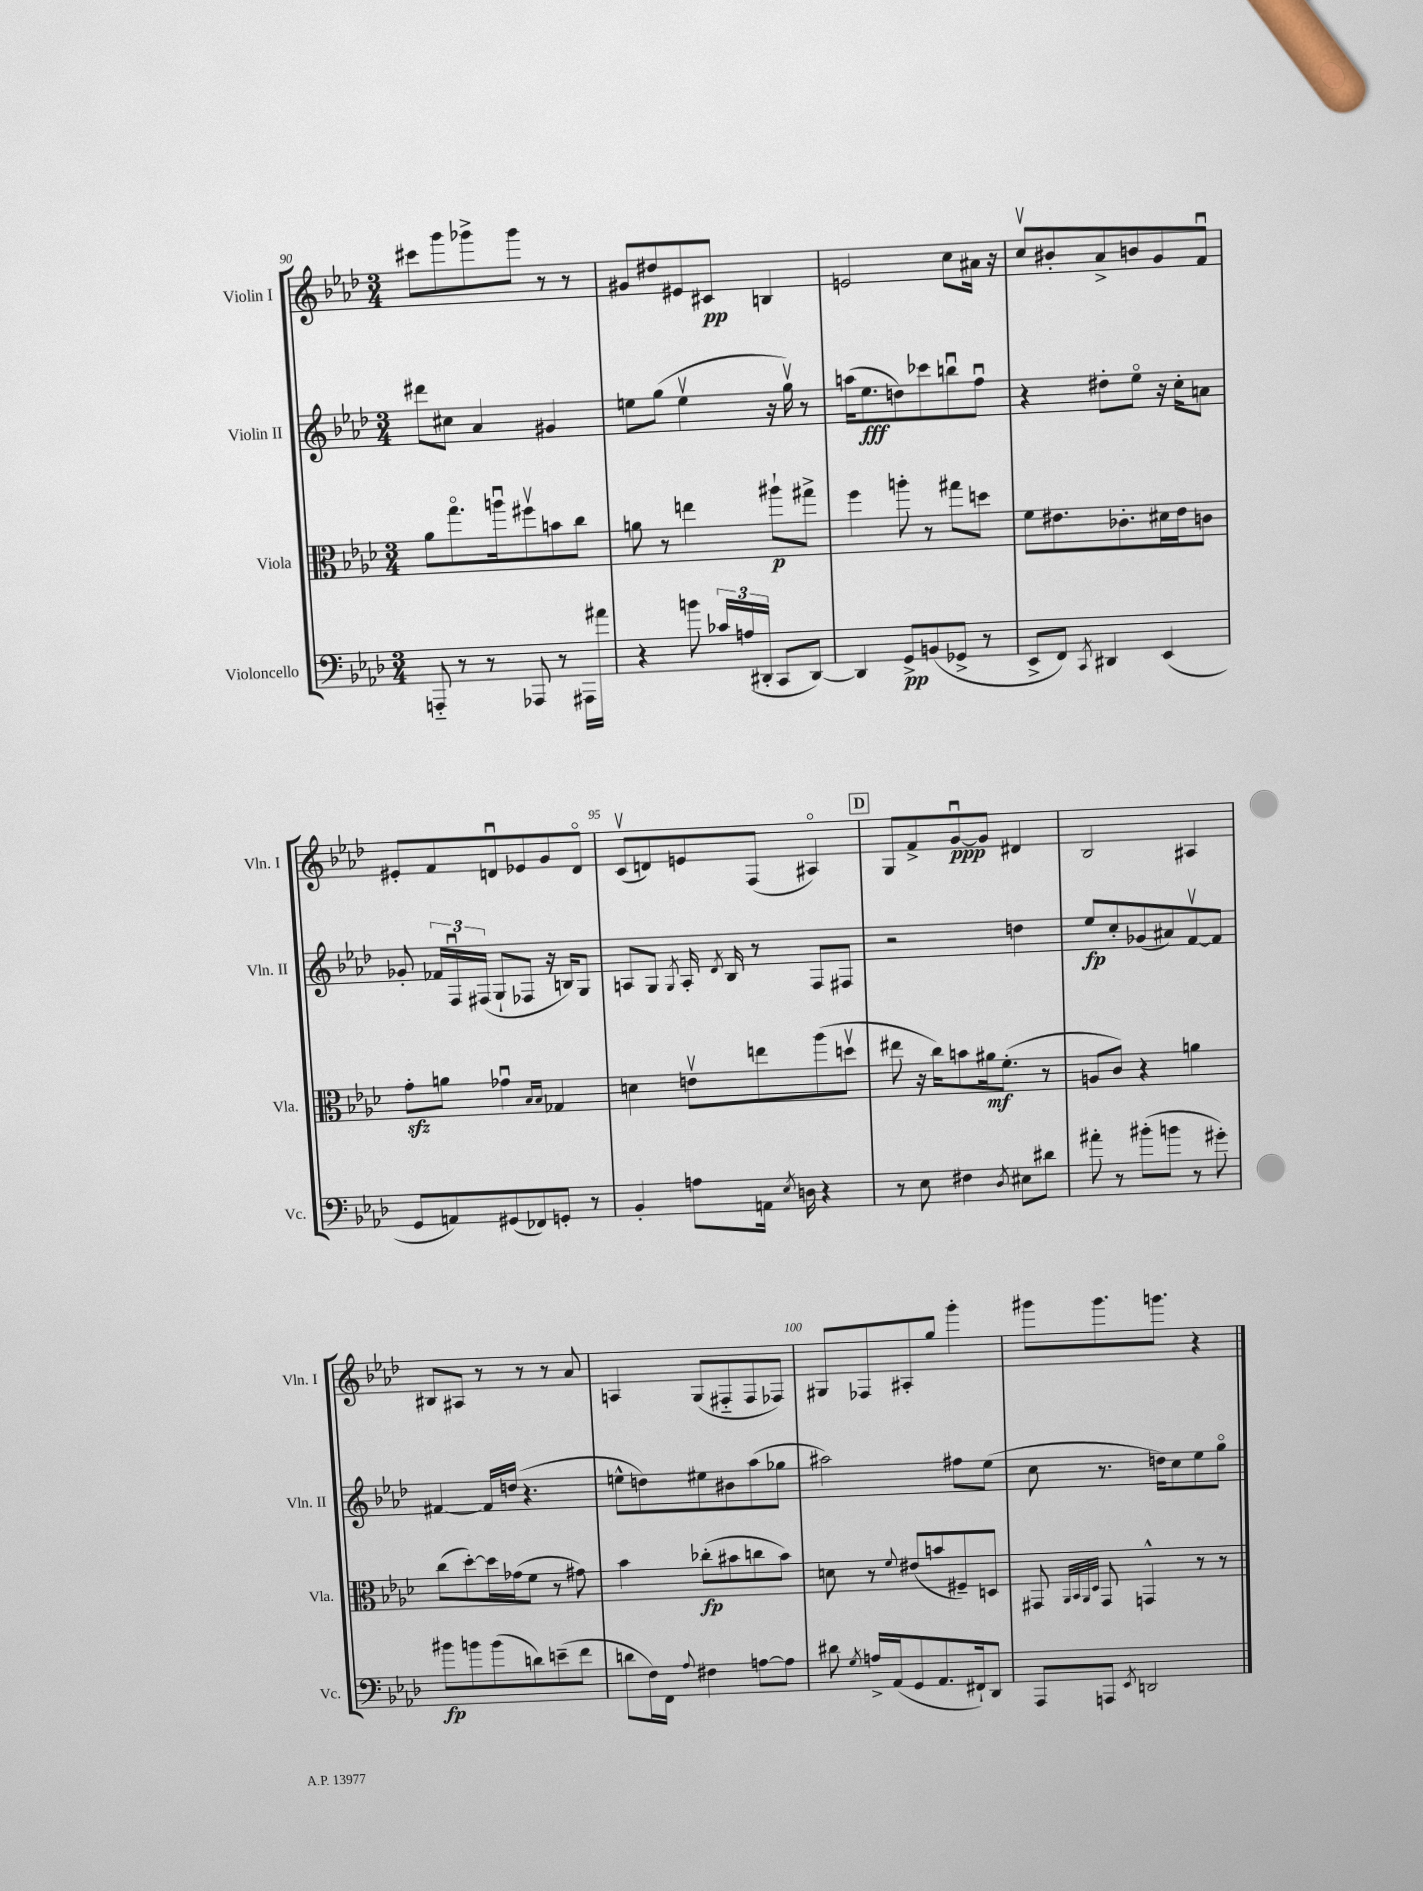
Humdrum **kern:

**kern	**kern	**kern	**kern
*staff4	*staff3	*staff2	*staff1
*clefF4	*clefC3	*clefG2	*clefG2
*k[b-e-a-d-]	*k[b-e-a-d-]	*k[b-e-a-d-]	*k[b-e-a-d-]
*M3/4	*M3/4	*M3/4	*M3/4
8AAA'~/	8a-\L	8ddd#\L	8ccc#\L
8r	8.ggo\	8cc#\J	8ggg\
8r	.	4a-/	8ggg-^\
.	16aau\k	.	.
8AAA-/	8ff#v\	.	8ggg-\J
8r	8b\	4g#/	8r
16AAA#\LL	8cc\J	.	8r
16a#\JJ	.	.	.
=	=	=	=
4r	8a\	8ee\L	8g#/L
.	8r	(8gg\J	8dd#/
8b\	4ee\	4eev\	8e#/
24c-/LL	.	.	8c#/J
(24A/	.	.	.
24DD#'/JJ	.	.	.
8CC/L	8aa#`\L	16r	4B/
.	.	16ggv\)	.
[8DD#/J)	8gg#^\J	8r	.
=	=	=	=
4DD#/]	4ff\	(16aa\LK	2e/
.	.	8.ee-\	.
8GG^/L	8aa'\	8dd\)	.
(8BB/	8r	8ccc-\	.
8GG-^/J	8gg#\L	8bbu\	8cc\L
8r	8dd\J	8ffu\J	16a#\Jk
.	.	.	16r
=	=	=	=
8EE-^/L	8f\L	4r	8ccv/L
8FF/J)	8.e#\	.	8b#'/
8qCC/	.	.	.
4DD#/	.	8dd#'\L	8a-^/
.	8.c-'\	.	.
.	.	8ee-o\J	8b/
(4EE-/	16d#\L	16r	8g/
.	16e#\J	16cc'\LK	.
.	8c\J	8a\J	8fu/J
=	=	=	=
8GG/L	8g'\L	8g-'/	8e#'/L
8AA/)	8a\J	24f-/LL	8f/
.	.	24Fu/	.
.	.	(24F#/JJ	.
(8GG#/	4g-u\	8G`/L	8du/
8FF-/)	.	8F-/J	8e-/
.	16qqB-/LL	.	.
.	16qqB-/JJ	.	.
8GG'/J	4G-/	16r	8g/
.	.	16B/LK)	.
8r	.	8G/J	8do/J
=	=	=	=
4BB-'/	4d\	8A/L	(8cv/L
.	.	8G/J	8d/)
.	.	8qG/	.
8A\L	8ev\L	16A'/	8e/
.	.	8qd-/	.
.	.	16B-/	.
16AA\Jk	8ee\	8r	(8F/J
8qE-/	.	.	.
16D\	.	.	.
4r	(8aa-\	8F/L	4A#o/)
.	8ddv\J	8F#/J	.
=	=	=	=
8r	8ee#\	2r	8G/L
8E-\	16r	.	8f^/
.	16cc\LK)	.	.
4F#\	8b\	.	[8gu/
.	16a#\k	.	8g/]J
.	(8.f'\J	.	.
8qD-/	.	.	.
8E#\L	.	4dd\	4d#/
8d#\J	8r	.	.
=	=	=	=
8a#'\	8A/L	8ee-/L	2B-/
8r	8c/J)	8cc'/	.
(8b#'\L	4r	(8g-/	.
8b\J	.	8a#/)	.
8r	4a\	[8fv/	4A#/
8g#'\)	.	8f/]J	.
=	=	=	=
8b#\L	(8cc\L	[4f#/	8B#/L
8b\	[8dd-'\)	.	8A#/J
(8b\	16dd-\]L	16f#/]LL	8r
.	(16g-\J	(16dd/JJ	.
8d\)	8f\J	4.r	8r
(8e~\	8r	.	8r
8f\J	8g#\)	.	8a-/
=	=	=	=
8d\L	4b-\	8ee^^\L	4A/
16F\L)	.	8dd\)	.
16FF\JJ	.	.	.
8qqA-/	.	.	.
4F#\	(8cc-'\L	8ee#\	(8G/L
.	8b#\	8b#\	8F#'~/
[8A\L	8cc\	(8aa-\	8F#/
8A\]J	8b#\J)	8gg-\J	8F-/J)
=	=	=	=
8d#\	8d\	2aa#\)	8G#/L
8qG/	.	.	.
16A^/LL	8r	.	8F-/
(16AA-/J	.	.	.
.	8qqf/	.	.
8GG/	(8e#/L	.	8A#'/
8.AA-/	8b/	.	8gg/J
.	8F#~/)	8ff#\L	4ggg'\
16FF#`/k)	.	.	.
8DD-/J	8D/J	(8ee-\J	.
=	=	=	=
8AAA-/L	8GG#/	8cc\	8ggg#\L
.	32qqAA-/LLL	.	.
.	32qqBB-/	.	.
.	32qqAA-/	.	.
.	32qqD-/JJJ	.	.
8AAA/J	8GG#/	8.r	8.ggg#\
8qEE-/	.	.	.
2DD/	4GG^^/	.	.
.	.	16dd\LK)	8.ggg\J
.	.	8cc\	.
.	8r	8ee-\	4r
.	8r	8ggo\J	.
==	==	==	==
*-	*-	*-	*-
